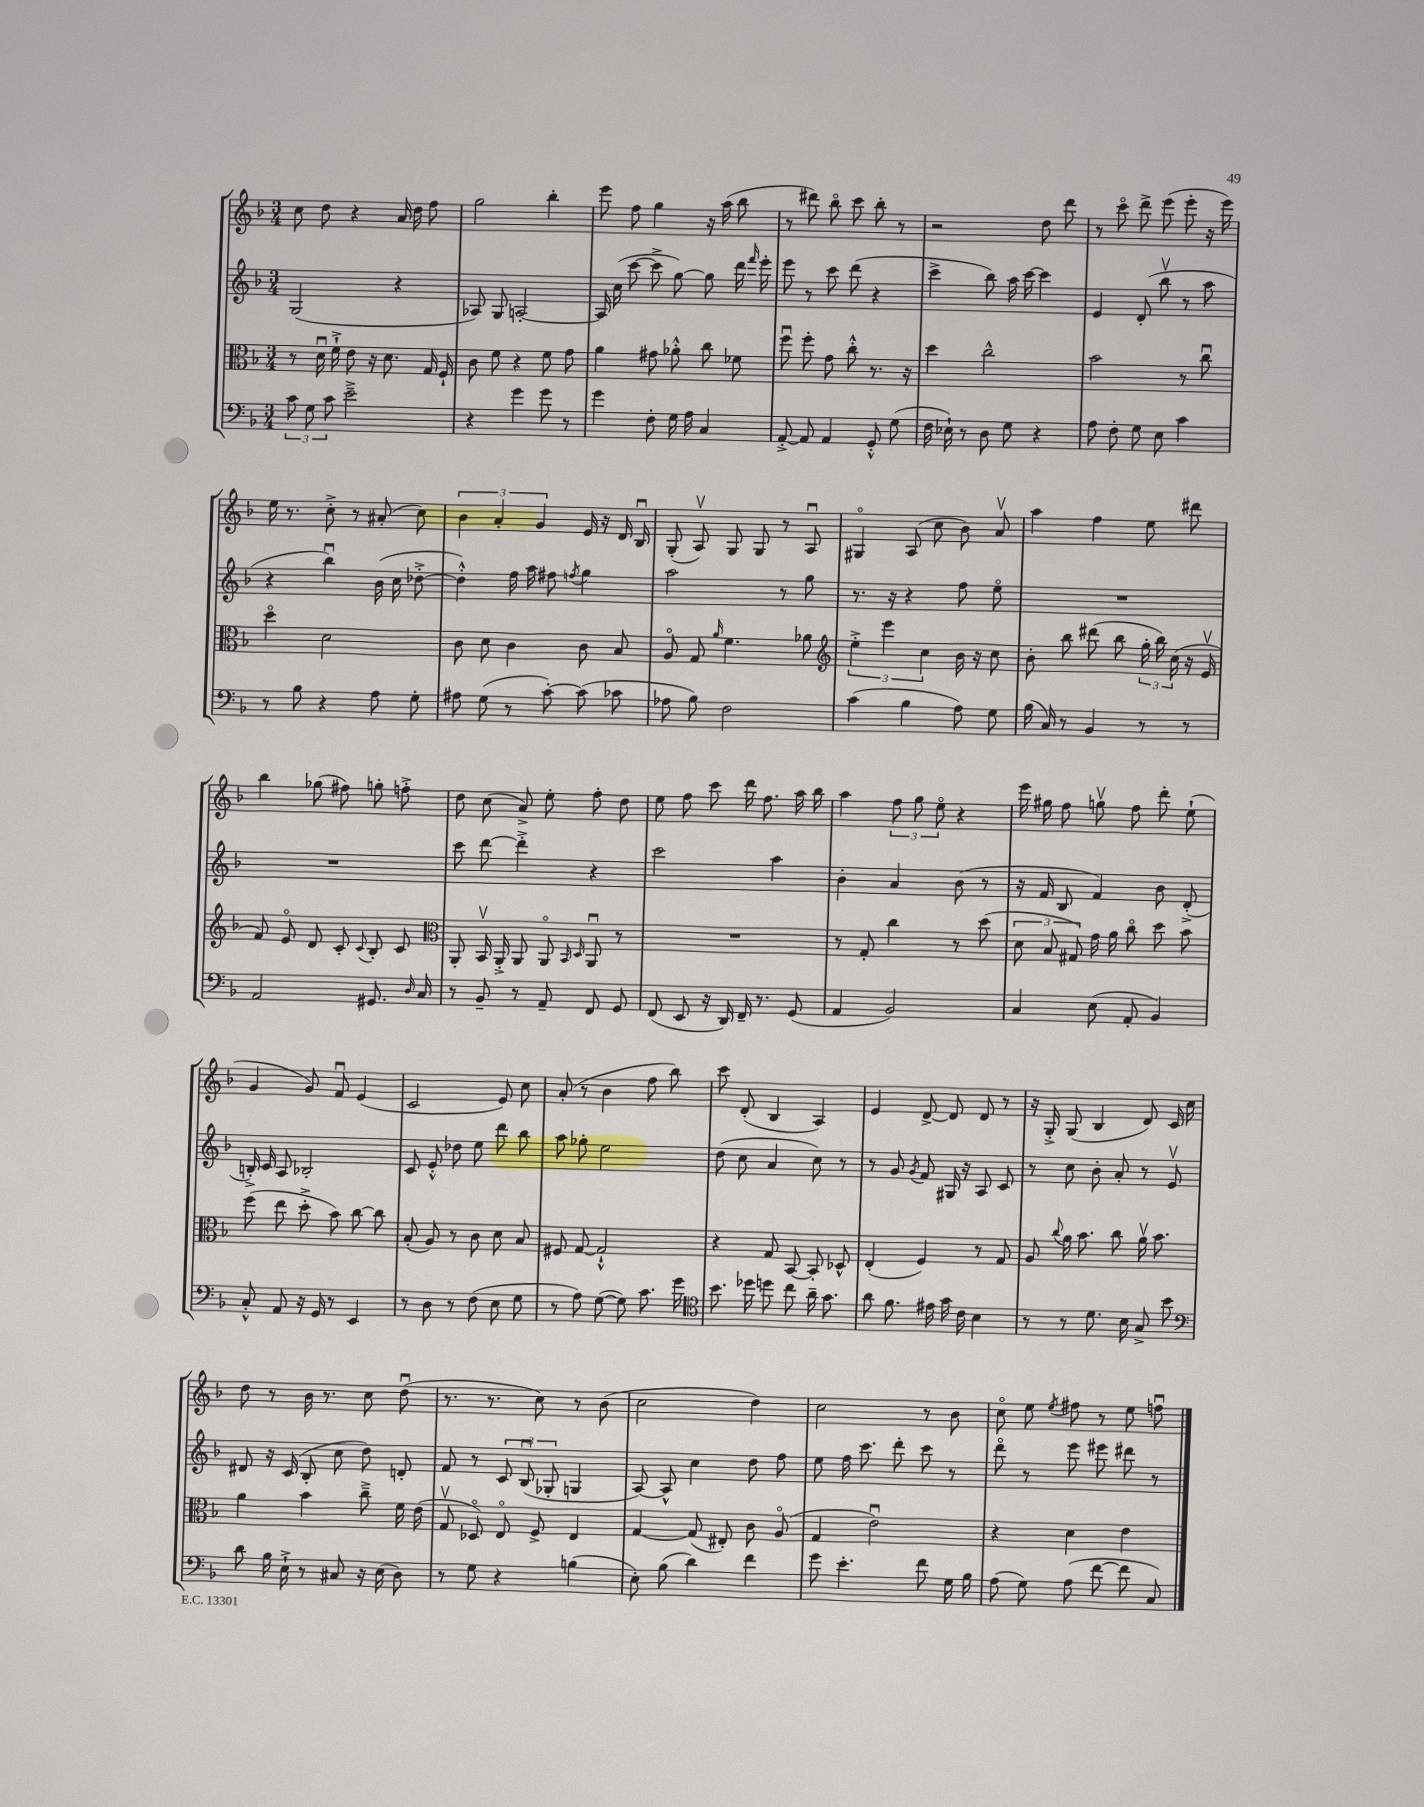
<<
\new StaffGroup <<
\new Staff = "s0" {
    \clef treble \key f \major \numericTimeSignature \time 3/4
    \autoBeamOff c''8 d''8 r4 a'16 d''16 f''8 |
    g''2 bes''4-. |
    e'''8 f''8 g''4 r16 a''16( bes''8 |
    r8 dis'''8) bes''8\flageolet c'''8 bes''8-. r8 |
    r2 d''8 d'''8 |
    r8 c'''8\flageolet d'''8-> e'''8( e'''8-. r16 e'''16) |
    e''16 r8. c''8-.-> r8 ais'8-.( c''8) |
    \tuplet 3/2 { bes'4 a'4-. g'4 } e'16 r16 d'16 bes16\downbow |
    g8-.( a8\upbow) g8 g8 r8 a8\downbow |
    gis4\flageolet a8( c''8 bes'8) a'8\upbow |
    a''4 f''4 e''8 dis'''8 |
    bes''4 ges''8( fis''8) g''8-. f''8-.-> |
    d''8 c''8( a'8->) e''8-. f''8-. d''8 |
    e''8 f''8 c'''8 d'''16 f''8. a''16 bes''16 |
    a''4 \tuplet 3/2 { f''8 g''8 e''8\flageolet } r4 |
    e'''16 gis''16 f''8 g''8\upbow f''8 d'''8-. e''8-!( |
    g'4 g'8) f'8\downbow e'4( |
    c'2 e'8) c''8 |
    a'8-.( r8 bes'4 f''8 bes''8) |
    c'''8 d'8-.( bes4 a4) |
    e'4 d'8~-> d'8 d'8 r8 |
    r16 g16-.-> g8( bes4 d'8) c'16 c''16 |
    d''8 r8 bes'16 r8. c''8 d''8\downbow( |
    r8. r8. c''8) r8 bes'8( |
    c''2 d''4) |
    c''2 r8 bes'8 |
    c''8\flageolet e''8 \acciaccatura { e''8 } fis''8 r8 e''8 f''8\downbow \bar "|." |
}
\new Staff = "s1" {
    \clef treble \key f \major \numericTimeSignature \time 3/4
    \autoBeamOff g2( r4 |
    aes8) g8 a2~-. |
    a16 c''16( c'''8~ c'''8-> g''8~) g''8 d'''16 \grace { f'''16 } e'''16-. |
    e'''8 r8 c'''8 d'''8( r4 |
    c'''4-> bes''8) a''16 c'''16~ c'''4 |
    e'4 d'8-.( bes''8\upbow r8 a''8 |
    r4 bes''4\downbow) bes'16( c''16 des''8~-.-> |
    des''4-.-^) f''16 a''16 fis''8 \acciaccatura { f''8 } g''4 |
    a''2 r8 g''8 |
    r8. r16 r4 f''8 e''8\flageolet |
    R2. |
    R2. |
    c'''8 d'''8~ d'''4-.-> r4 |
    c'''2 a''4 |
    bes'4-. a'4 bes'8( r8 |
    r16 f'16 bes8 f'4) bes'8 d'8-.->( |
    b16-.->) c'16 a8 bes2-. |
    c'8 e'8-.-^ des''8 e''8 d'''8 bes''8 |
    a''8 ges''8-. e''2 |
    d''8( c''8 a'4 c''8) r8 |
    r8 g'8 \acciaccatura { g'8 } f'8 gis16 r16 a8 c'8 |
    r8 c''8 bes'8-. a'8-. r8 e'8\upbow |
    dis'8 r16 c'16( bes8-. c''8 d''8) d'8-. |
    f'8 r8 \tuplet 3/2 { c'8 bes8\downbow( ges8-. } g4 |
    a8~) a8-^ c''4 d''8 f''8 |
    e''8 f''16 c'''8. d'''8-. c'''8 r8 |
    d'''8\flageolet r8 e'''8 eis'''8 dis'''8 r8 \bar "|." |
}
\new Staff = "s2" {
    \clef alto \key f \major \numericTimeSignature \time 3/4
    \autoBeamOff r8 d'16\downbow f'16-!-> e'8 r16 d'8. g16 f16-! |
    c'8 f'8 r4 f'8 g'8 |
    a'4 gis'8 aes'8-.-^ c''8 fes'8 |
    f''8\downbow f''8-. g'8 c''8-.-^ r8. r16 |
    d''4 c''2-^ |
    bes'2 r8 c''8\downbow |
    d''4\flageolet d'2 |
    c'8 d'8 c'4 c'8 bes8 |
    a8\flageolet g8 \grace { a'16 } f'4. aes'8 |
    \clef treble \tuplet 3/2 { e''4-.-> e'''4 c''4 } bes'16 r16 c''8 |
    bes'8-. bes''8 dis'''8( bes''8 \tuplet 3/2 { g''16-. bes''16) c''16( } r16 e'16\upbow |
    f'8) e'8\flageolet d'8 c'8-. \appoggiatura { c'8 } bes8-. c'8 |
    \clef alto a,8-. bes,16\upbow a,16-.-> a,8 a,8\flageolet \grace { bes,16 d16 } a,8\downbow r8 |
    R2. |
    r8 g8-. c''4 r8 d''8( |
    \tuplet 3/2 { d'8 bes8 gis8) } g'16 a'16 c''8\flageolet d''8 bes'8 |
    f''8( e''8 d''8-.-> bes'8) c''8~ c''8 |
    bes8-.( a8) r8 c'8 d'8 bes8 |
    fis8 g8~ g2-!-^ |
    r4 g8 bes,8~ bes,8-. des8-^ |
    e4-.( f4) r8 g8 |
    a8 \appoggiatura { c''8 } a'16 bes'8. c''8 a'16\upbow bes'8. |
    a'4 bes'4 c''8---> f'16 e'16( |
    g8\upbow des8\flageolet) e8\flageolet f8-> e4 |
    g4~ g8( eis8-.) c'8 a8\flageolet( |
    g4 e'2\downbow) |
    r4 d'4 e'4 \bar "|." |
}
\new Staff = "s3" {
    \clef bass \key f \major \numericTimeSignature \time 3/4
    \autoBeamOff \tuplet 3/2 { c'8 g8 c'8 } e'2---> |
    r4 g'4 g'8 r8 |
    g'4 f8-. g16 a16 c4 |
    a,8~-.-> a,8 a,4 g,8-.-^ g8( |
    f16 ees16-!) r8 d8 g8 r4 |
    a8 f8-. g8 e8 c'4 |
    r8 bes8 r4 a8 g8-. |
    ais8 g8( r8 c'8~-.) c'8( ces'8 |
    aes8 bes8) f2 |
    c'4( bes4 a8) g8 |
    bes16( c16) r8 bes,4 r8 r8 |
    a,2 gis,8. \grace { d16 } c16 |
    r8 bes,8-- r8 a,8-- f,8 g,8 |
    f,8( e,8 r16 d,16) f,16-- r8. g,8( |
    a,4 bes,2) |
    c4 e8( a,8-. bes,4) |
    c8-.-^ a,8 r16 g,16 r8 e,4 |
    r8 d8 r8 f8( e8 g8 |
    r8 a8) g8~( g8) c'8. g'16 |
    \clef tenor bes'8. des''16 d''8 c''8 a'16-- g'8. |
    a'8 f'8. eis'16 g'16 c'16 bes4 |
    r8 r8 d'8. bes16 g8-> bes'8 |
    \clef bass d'8 bes16 e16-!-> r8 cis8 r16 e16( d8) |
    r8 g8 r4 b4( |
    e8-.) bes8( d'4) f'4 |
    g'8 e'4.-. f'8 g16 bes16 |
    a8( g8) a8( f'8~ f'8 c8) \bar "|." |
}
>>
>>
\layout { \context { \Score \remove "Bar_number_engraver" } }
